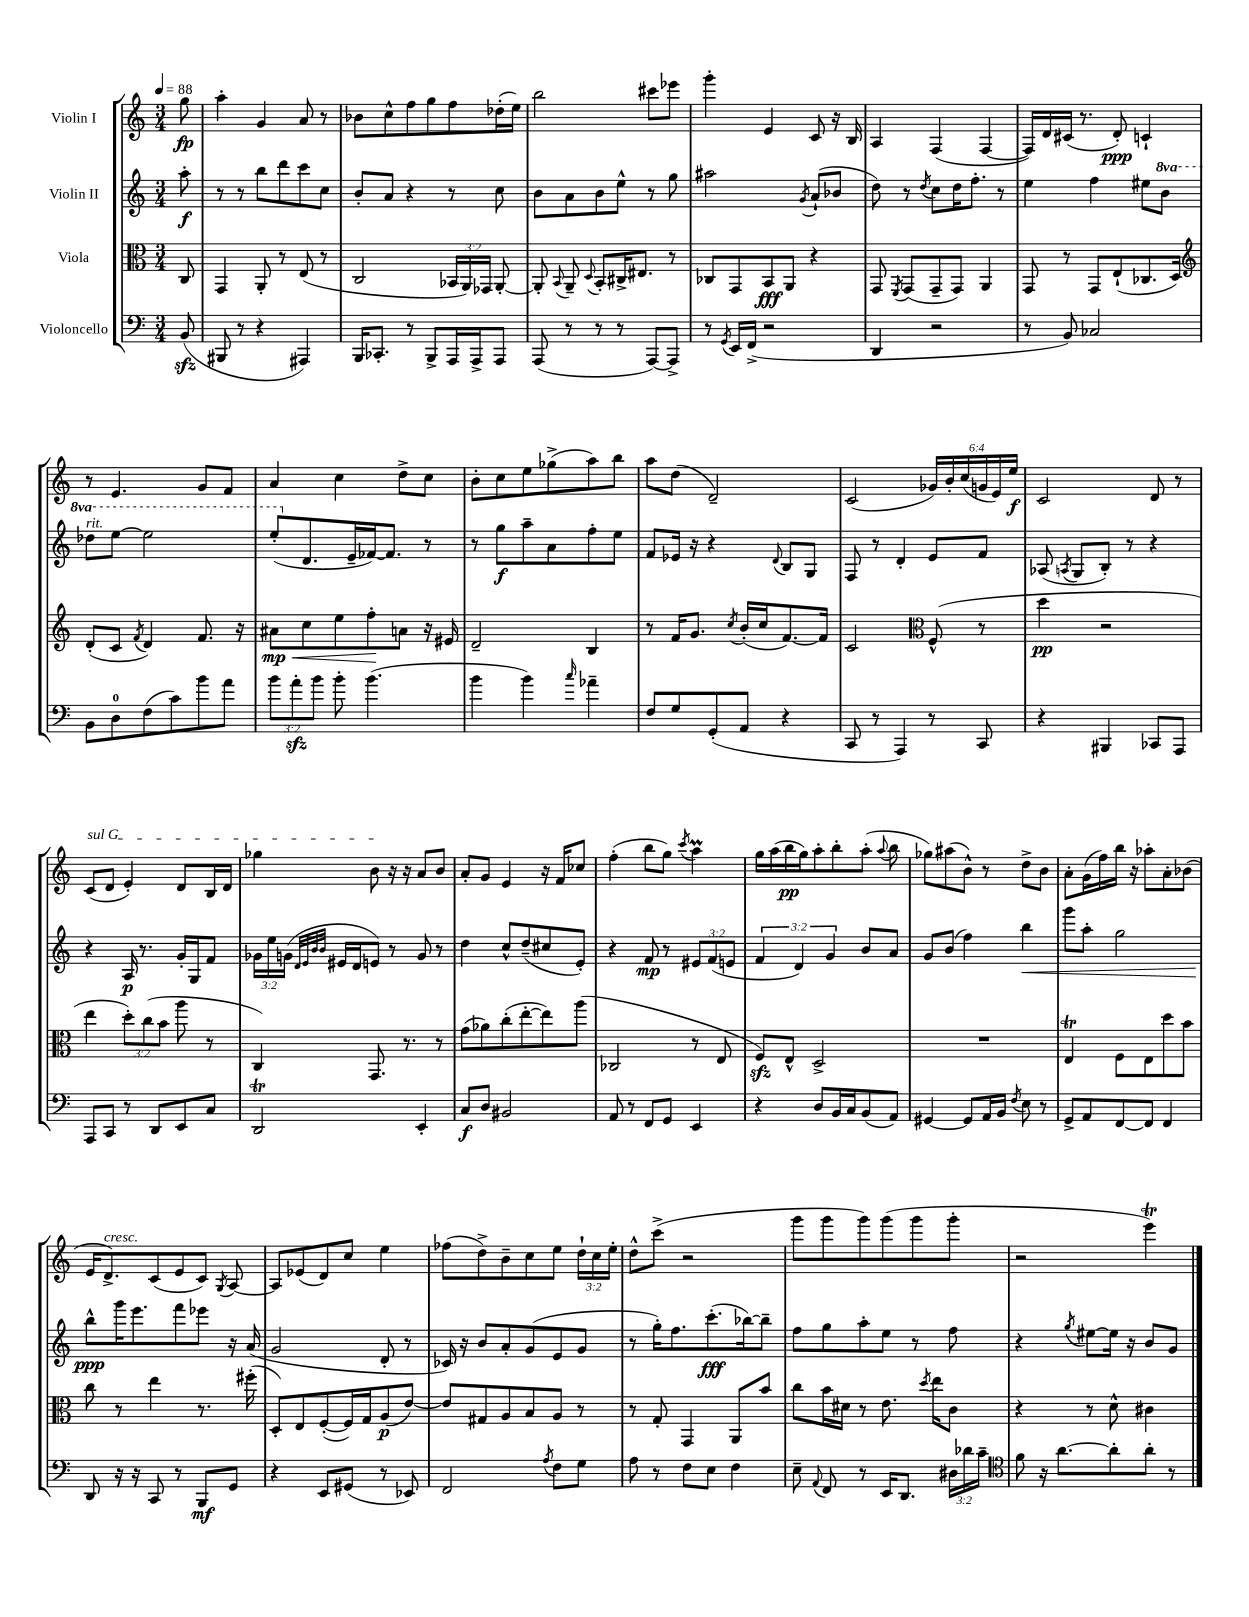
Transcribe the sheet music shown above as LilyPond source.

<<
\new StaffGroup <<
\new Staff = "s0" \with { instrumentName = "Violin I" } {
    \clef treble \key c \major \numericTimeSignature \time 3/4 \override Staff.TupletNumber.text = #tuplet-number::calc-fraction-text \partial 8 \tempo 4 = 88
    \autoBeamOff g''8\fp |
    a''4-. g'4 a'8 r8 |
    bes'8[ c''8-^ f''8 g''8 f''8 des''16-.( e''16]) |
    b''2 cis'''8[ ees'''8] |
    g'''4-. e'4 c'8 r16 b16 |
    a4 f4( f4~ |
    f16[) d'16 cis'16]( r8. d'8-.\ppp) c'4-! |
    r8 e'4. g'8[ f'8] |
    a'4 c''4 d''8[-> c''8] |
    b'8[-. c''8 e''8 ges''8->( a''8) b''8] |
    a''8[ d''8]( d'2--) |
    c'2( \tuplet 6/4 { ges'16[) b'16-. c''16( g'16 e'16) e''16]\f } |
    c'2 d'8 r8 |
    \once \override TextSpanner.bound-details.left.text = \markup { \italic "sul G" } c'8[\startTextSpan( d'8] e'4-.) d'8[ b16 d'16] |
    ges''4 b'8\stopTextSpan r16 r16 a'8[ b'8] |
    a'8[-. g'8] e'4 r16 f'16[ ces''8] |
    f''4-.( b''8[ g''8]) \acciaccatura { c'''8 } a''4\prall |
    g''16[ a''16( b''16\pp g''16) a''8-. b''8-. a''8]-.( \appoggiatura { a''8 } b''8 |
    ges''8[) ais''8( b'8]-^) r8 d''8[-> b'8] |
    a'8[-. g'16( f''16) b''16] r16 aes''8[-. a'8-. bes'8]( |
    e'16[ d'8.->^\markup { \italic "cresc." }) c'8( e'8 c'8]) \acciaccatura { g8 } a8~ |
    a8[ ees'8( d'8) c''8] e''4 |
    fes''8[( d''8->) b'8-- c''8 e''8] \tuplet 3/2 { d''16[-! c''16 e''16]-. } |
    d''8[-^ c'''8]->( r2 |
    g'''8[ g'''8 g'''8) g'''8( g'''8 g'''8]-. |
    r2 e'''4\trill) \bar "|." |
}
\new Staff = "s1" \with { instrumentName = "Violin II" } {
    \clef treble \key c \major \numericTimeSignature \time 3/4 \override Staff.TupletNumber.text = #tuplet-number::calc-fraction-text \set Staff.ottavationMarkups = #ottavation-simple-ordinals \partial 8
    \autoBeamOff a''8-.\f |
    r8 r8 b''8[ d'''8 c'''8 c''8] |
    b'8[-. a'8] r4 r8 c''8 |
    b'8[ a'8 b'8 e''8]-^ r8 g''8 |
    ais''2 \acciaccatura { g'8 } a'8[-!( bes'8] |
    d''8) r8 \acciaccatura { d''8 } c''8[ d''16 f''8.]-. r8 |
    e''4 f''4 eis''8[ \ottava #1 b''8] |
    des'''8[^\markup { \italic "rit." } e'''8]~ e'''2 |
    e'''8[-.( \ottava #0 d'8. e'16-- fes'16~) fes'8.] r8 |
    r8 g''8[\f a''8-- a'8 f''8-. e''8] |
    f'8[ ees'16] r16 r4 \appoggiatura { d'8 } b8[ g8] |
    f8 r8 d'4-. e'8[ f'8] |
    aes8( \acciaccatura { a8 } g8[ b8]-.) r8 r4 |
    r4 a16\p r8. g'16[-. g16 f'8] |
    \tuplet 3/2 { ges'16[ e''16 g'16]( } \grace { d'32[ e'32 b'32 b'32] } eis'16[ d'16 e'8]) r8 g'8 r8 |
    d''4 c''8[-^ d''8--( cis''8 e'8]-.) |
    r4 f'8\mp r8 \tuplet 3/2 { eis'8[ f'8( e'8] } |
    \tuplet 3/2 { f'4 d'4) g'4 } b'8[ a'8] |
    g'8[ b'8]( f''4) b''4\< |
    g'''8[ a''8]-. g''2 |
    b''8[-^\ppp\! g'''16 e'''8. f'''8 ees'''8] r16 a'16( |
    g'2 d'8-. r8 |
    ces'16) r16 b'8[ a'8-. g'8( e'8 g'8] |
    r8 g''16[-.) f''8. c'''8.-.\fff( bes''16~) bes''8]-- |
    f''8[ g''8 a''8-. e''8] r8 f''8 |
    r4 \acciaccatura { g''8 } eis''8[~ eis''16] r16 b'8[ g'8] \bar "|." |
}
\new Staff = "s2" \with { instrumentName = "Viola" } {
    \clef alto \key c \major \numericTimeSignature \time 3/4 \override Staff.TupletNumber.text = #tuplet-number::calc-fraction-text \partial 8
    \autoBeamOff c8 |
    g,4 a,8-. r8 e8( r8 |
    c2 \tuplet 3/2 { bes,16[ a,16) ges,16] } a,8~-. |
    a,8-. \appoggiatura { b,8 } a,8-- \appoggiatura { d8 } b,8[-. cis16-> eis8.] r8 |
    ces8[ g,8 b,8\fff a,8] r4 |
    g,8 \acciaccatura { f,8 } g,8[( g,8-- g,8]) a,4 |
    g,8 r8 g,8[ e8-!( ces8. d16]) |
    \clef treble d'8[-.( c'8] \acciaccatura { f'8 } d'4) f'8. r16 |
    ais'8[\mp\< c''8 e''8 f''8-.\! a'8] r16 eis'16 |
    d'2-- b4 |
    r8 f'16[ g'8.] \acciaccatura { c''8 } b'16[-.( c''16 f'8.~) f'16] |
    c'2 \clef alto f8-^( r8 |
    d''4\pp r2 |
    e''4 \tuplet 3/2 { d''8[-.) c''8( b'8] } a''8 r8 |
    c4) g,8. r8. r8 |
    g'8[( aes'8) c''8-.( e''8~-. e''8) a''8]( |
    ces2 r8 e8 |
    f8[\sfz) e8]-^ d2-> |
    R2. |
    e4\trill f8[ e8 d''8 b'8] |
    c''8 r8 e''4 r8. fis''16-.( |
    d8[-.) e8 f8~-.( f16) g16 a8\p( e'8]~) |
    e'8[ gis8 a8 b8 a8] r8 |
    r8 g8-. g,4 a,8[ b'8] |
    c''8[ b'16 dis'16] r8 e'8. \acciaccatura { d''8 } e''16[ c'8] |
    r4 r8 d'8-^ cis'4 \bar "|." |
}
\new Staff = "s3" \with { instrumentName = "Violoncello" } {
    \clef bass \key c \major \numericTimeSignature \time 3/4 \override Staff.TupletNumber.text = #tuplet-number::calc-fraction-text \partial 8
    \autoBeamOff b,8\sfz( |
    bis,,8 r8 r4 ais,,4) |
    b,,16[ ces,8.]-. r8 b,,8[-> a,,16 a,,16-> a,,8] |
    a,,8( r8 r8 r8 a,,8[~) a,,8]-> |
    r8 \acciaccatura { g,8 } e,16[ f,16]->( r2 |
    d,4 r2 |
    r8 b,8) ces2 |
    b,8[ d8-0 f8( c'8) b'8 a'8] |
    \tuplet 3/2 { b'8[ a'8-.\sfz b'8] } b'8-. b'4.( |
    b'4 b'4) \grace { c''16 } aes'4-- |
    f8[ g8 g,8-.( a,8] r4 |
    c,8 r8 a,,4) r8 c,8 |
    r4 bis,,4 ces,8[ a,,8] |
    a,,8[ c,8] r8 d,8[ e,8 c8] |
    d,2\trill e,4-. |
    c8[\f d8] bis,2 |
    a,8 r8 f,8[ g,8] e,4 |
    r4 d8[ b,16 c16 b,8( a,8]) |
    gis,4~ gis,8[ a,16 b,16] \acciaccatura { f8 } e8 r8 |
    g,8[-> a,8 f,8~ f,8] f,4 |
    d,8 r16 r16 c,8 r8 b,,8[\mf g,8] |
    r4 e,8[ gis,8]( r8 ees,8) |
    f,2 \acciaccatura { a8 } f8[ g8] |
    a8 r8 f8[ e8] f4 |
    e8-- \appoggiatura { a,8 } f,8 r8 e,16[ d,8.] \tuplet 3/2 { dis16[ des'16 c'16]-- } |
    \clef tenor f'8 r16 a'8.[~ a'8-. a'8]-. r8 \bar "|." |
}
>>
>>
\layout { \context { \Score \remove "Bar_number_engraver" } }
